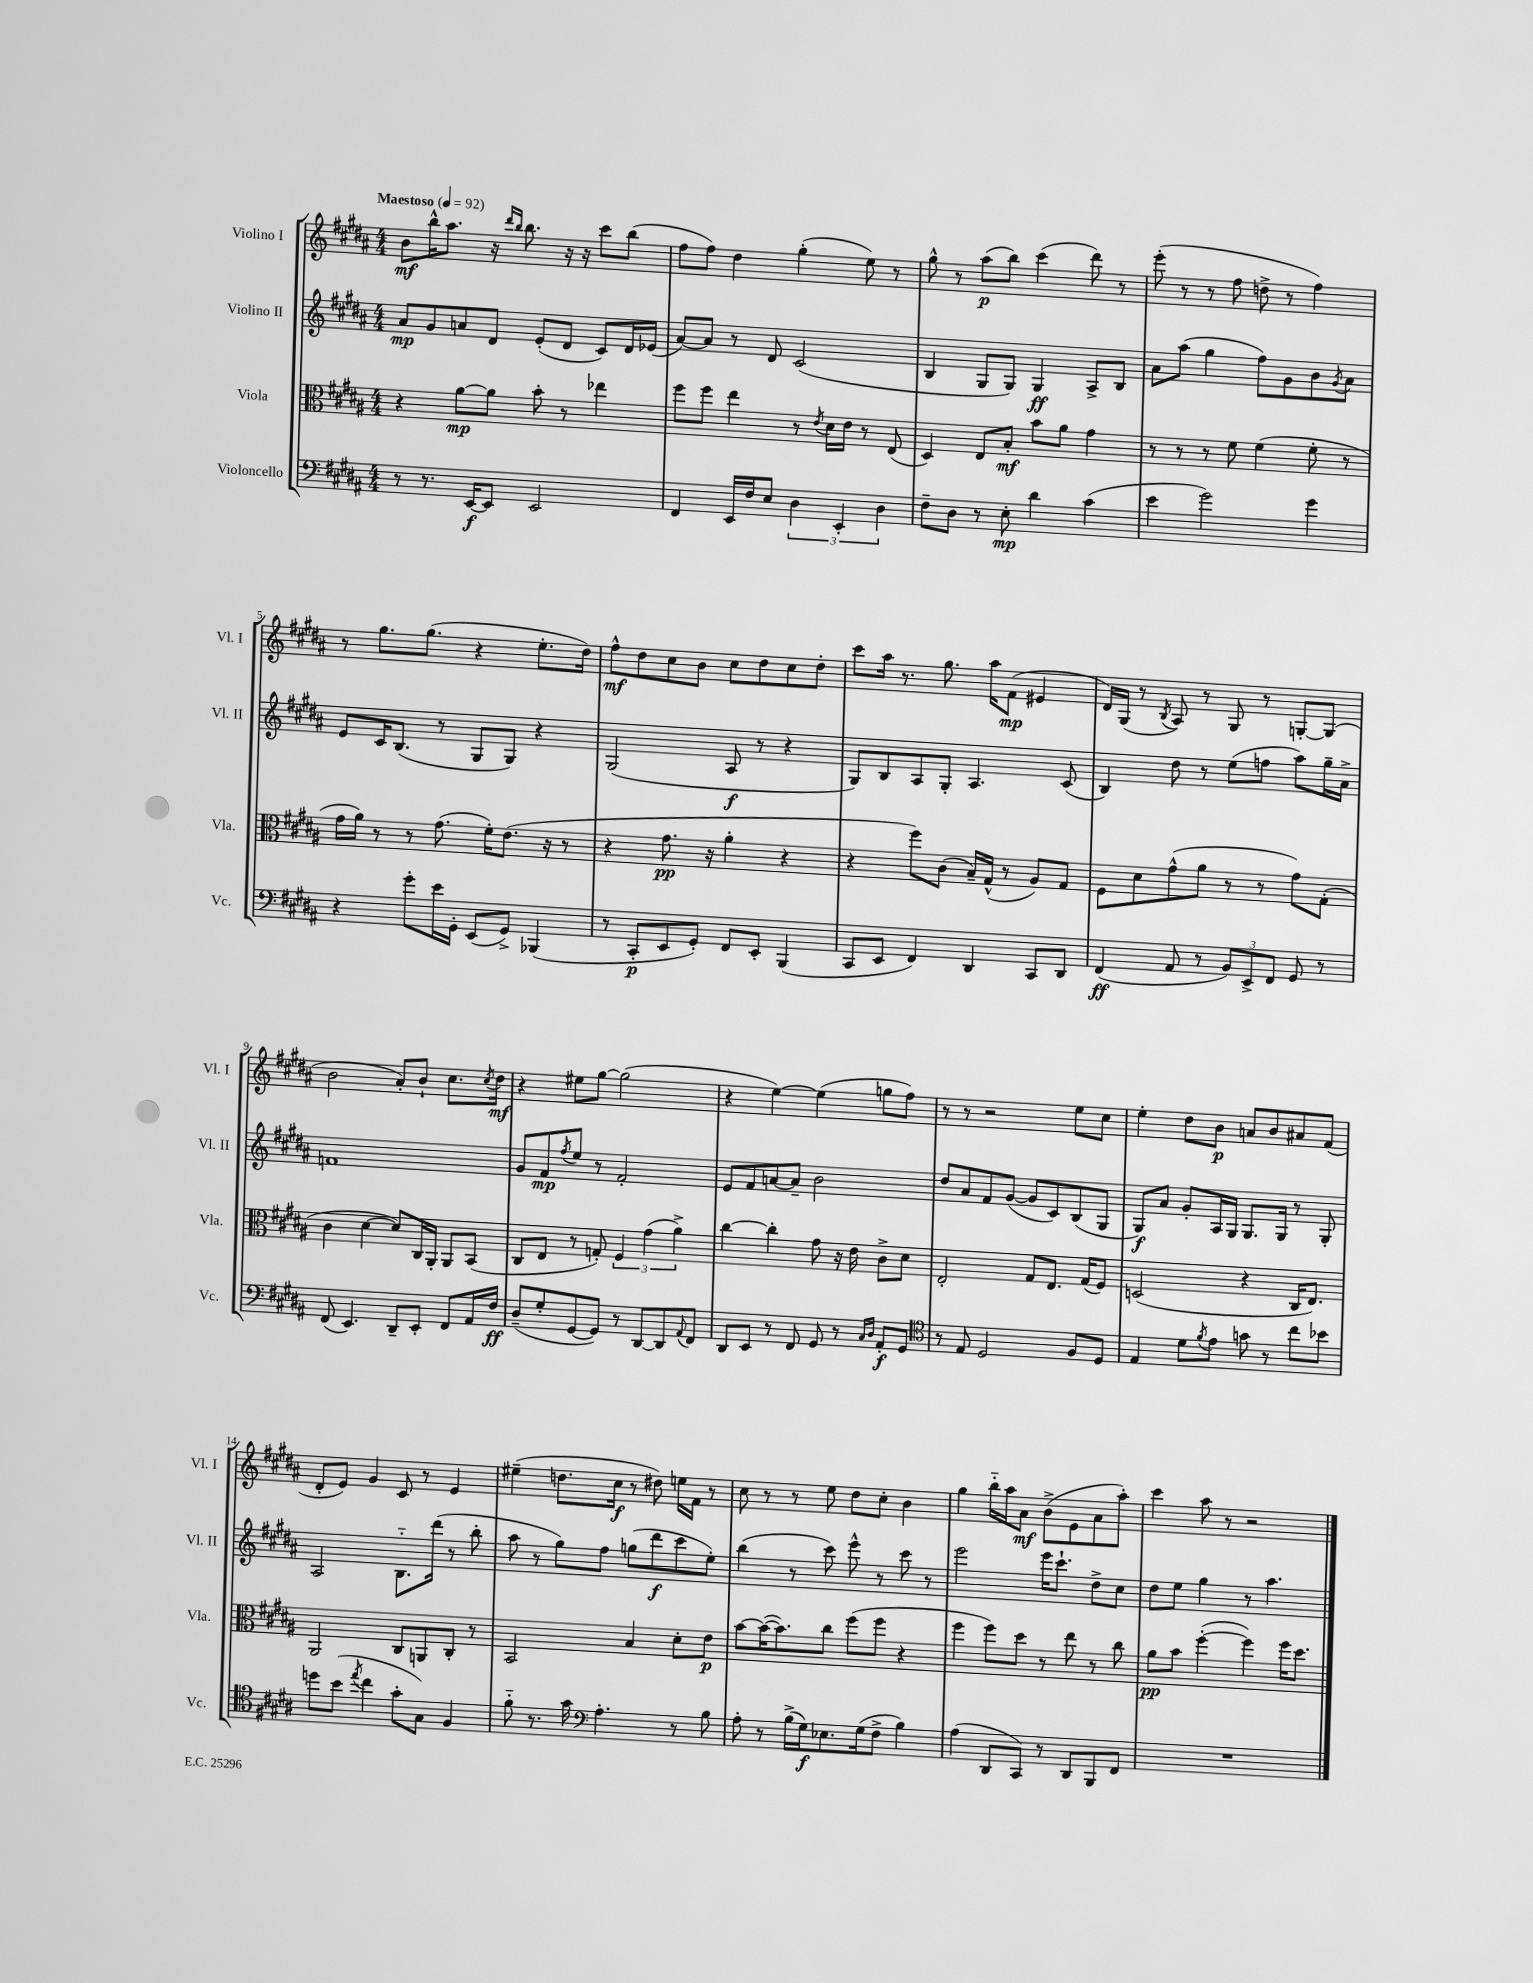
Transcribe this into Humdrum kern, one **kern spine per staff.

**kern	**dynam	**kern	**dynam	**kern	**dynam	**kern	**dynam
*part4	*part4	*part3	*part3	*part2	*part2	*part1	*part1
*staff4	*staff4	*staff3	*staff3	*staff2	*staff2	*staff1	*staff1
*I"Violoncello	*	*I"Viola	*	*I"Violino II	*	*I"Violino I	*
*I'Vc.	*	*I'Vla.	*	*I'Vl. II	*	*I'Vl. I	*
*clefF4	*	*clefC3	*	*clefG2	*	*clefG2	*
*k[f#c#g#d#a#]	*	*k[f#c#g#d#a#]	*	*k[f#c#g#d#a#]	*	*k[f#c#g#d#a#]	*
*M4/4	*	*M4/4	*	*M4/4	*	*M4/4	*
*MM92	*	*MM92	*	*MM92	*	*MM92	*
=1	=1	=1	=1	=1	=1	=1	=1
!	!	!	!	!	!	!LO:TX:a:B:t=Maestoso	!
8r	.	4r	.	8a#/L	mp	8b\L	mf
8.r	.	.	.	8g#/	.	16bb^^\K	.
.	.	.	.	.	.	8.aa#\J	.
.	.	[8a#\L	mp	8an/	.	.	.
[16EE/KL	f	.	.	.	.	.	.
8EE/J]	.	8a#\J]	.	8d#/J	.	16r	.
.	.	.	.	.	.	16qqddd#/LL	.
.	.	.	.	.	.	16qqbb/JJ	.
.	.	.	.	.	.	8.bb\	.
2EE/	.	8b'\	.	(8e'/L	.	.	.
.	.	8r	.	8d#/J	.	16r	.
.	.	.	.	.	.	16r	.
.	.	4ee-X\	.	8c#/L)	.	8ccc#\L	.
.	.	.	.	16d#/L	.	(8bb\J	.
.	.	.	.	(16e-X/JJ	.	.	.
=2	=2	=2	=2	=2	=2	=2	=2
4FF#/	.	8ff#\L	.	[8a#/L)	.	8ff#\L	.
.	.	8ff#\J	.	8a#/J]	.	8ff#\J)	.
16EE/LL	.	4ee\	.	8r	.	4dd#\	.
16F#/J	.	.	.	.	.	.	.
8E/J	.	.	.	8d#/	.	.	.
6D#\	.	8r	.	(2c#/	.	(4gg#'\	.
.	.	8qe/	.	.	.	.	.
.	.	16d#\LL	.	.	.	.	.
6EE'/	.	.	.	.	.	.	.
.	.	16e\JJ	.	.	.	.	.
.	.	8r	.	.	.	8ee\)	.
6D#\	.	.	.	.	.	.	.
.	.	(8E/	.	.	.	8r	.
=3	=3	=3	=3	=3	=3	=3	=3
8F#~\L	.	4D#/)	.	4B/	.	8gg#^^\	.
8D#\J	.	.	.	.	.	8r	.
8r	.	8E/L	.	8G#/L	.	(8aa#\L	p
8E'\	mp	8B'/J	mf	8G#/J)	.	8bb\J)	.
4d#\	.	8b\L	.	4G#/	ff	(4ccc#\	.
.	.	8a#\J	.	.	.	.	.
(4c#\	.	4g#\	.	8A#^/L	.	8ddd#\)	.
.	.	.	.	8B/J	.	8r	.
=4	=4	=4	=4	=4	=4	=4	=4
4e\	.	8r	.	8a#\L	.	(8eee'\	.
.	.	8r	.	(8aa#\J	.	8r	.
2g#\)	.	8r	.	4gg#\	.	8r	.
.	.	8f#\	.	.	.	8ff#\	.
.	.	(4f#\	.	8ff#\L)	.	8ddn^\	.
.	.	.	.	8g#\	.	8r	.
4g#\	.	8f#'\	.	8b\	.	4ff#\)	.
.	.	.	.	8qg#/	.	.	.
.	.	8r	.	8a#\J	.	.	.
!!LO:LB:g=z
=5	=5	=5	=5	=5	=5	=5	=5
4r	.	16g#\LL	.	8e/L	.	8r	.
.	.	16a#\JJ)	.	.	.	.	.
.	.	8r	.	16c#/K	.	8.gg#\L	.
.	.	.	.	(8.B/J	.	.	.
8g#'\L	.	8r	.	.	.	.	.
.	.	.	.	.	.	(8.gg#\J	.
16e\L	.	(8.g#\	.	8r	.	.	.
16GG#'\JJ	.	.	.	.	.	.	.
(8EE/L	.	.	.	8G#/L	.	4r	.
.	.	16f#'\KL)	.	.	.	.	.
8GG#^/J)	.	(8.e\J	.	8G#/J)	.	.	.
(4BBB-X/	.	.	.	4r	.	8.ee'\L	.
.	.	16r	.	.	.	.	.
.	.	8r	.	.	.	.	.
.	.	.	.	.	.	16dd#\Jk)	.
=6	=6	=6	=6	=6	=6	=6	=6
8r	.	4r	.	(2G#/	.	8ff#^^\L	mf
8CC#'/L	p	.	.	.	.	8dd#\	.
8EE/	.	8.g#\	pp	.	.	8cc#\	.
8GG#'/J)	.	.	.	.	.	8b\J	.
.	.	16r	.	.	.	.	.
8FF#/L	.	4a#'\	.	8A#/	f	8cc#\L	.
8EE'/J	.	.	.	8r	.	8dd#\	.
(4BBB/	.	4r	.	4r	.	8cc#\	.
.	.	.	.	.	.	8dd#'\J	.
=7	=7	=7	=7	=7	=7	=7	=7
8CC#/L	.	4r	.	8G#/L)	.	8ccc#\L	.
8EE/J	.	.	.	8B/	.	16aa#\Jk	.
.	.	.	.	.	.	8.r	.
4FF#/)	.	8ff#\L)	.	8A#/	.	.	.
.	.	(8c#\J	.	8G#'/J	.	8.gg#\	.
4DD#/	.	16B~/LL)	.	4.A#/	.	.	.
.	.	(16G#^^/JJ	.	.	.	16aa#\KL	.
.	.	8r	.	.	.	(8f#\J	mp
8CC#/L	.	8A#/L)	.	.	.	4e#X/	.
8DD#/J	.	8G#/J	.	(8c#/	.	.	.
=8	=8	=8	=8	=8	=8	=8	=8
(4FF#/	ff	8F#\L	.	4B/)	.	16d#/LL)	.
.	.	.	.	.	.	(16G#/JJ	.
.	.	8d#\	.	.	.	8r	.
.	.	.	.	.	.	8qB/	.
8AA#/	.	(8g#^^\	.	8dd#\	.	8A#/)	.
8r	.	8a#\J	.	8r	.	8r	.
12BB/L)	.	8r	.	(8ee\L	.	8G#/	.
12EE^/	.	.	.	.	.	.	.
.	.	8r	.	8ffn\J	.	8r	.
12FF#/J	.	.	.	.	.	.	.
8GG#/	.	8g#\L)	.	8aa#\L)	.	[8Gn'/L	.
8r	.	(8G#'\J	.	16gg#~\L	.	(8G/J]	.
.	.	.	.	16a#^\JJ	.	.	.
!!LO:LB:g=z
=9	=9	=9	=9	=9	=9	=9	=9
(8FF#/	.	4c#\	.	1fn	.	2b\	.
4.EE/)	.	.	.	.	.	.	.
.	.	[4d#\	.	.	.	.	.
8DD#~/L	.	8d#/L])	.	.	.	8a#'/L)	.
8EE'/J	.	16C#/L	.	.	.	8b`/J	.
.	.	16AA#'/JJ	.	.	.	.	.
8FF#/L	.	8AA#/L	.	.	.	8.cc#\L	.
16AA#/L	.	(8BB/J	.	.	.	.	.
.	.	.	.	.	.	8qcc#/	.
16F#/JJ	ff	.	.	.	.	16dd#\Jk	mf
=10	=10	=10	=10	=10	=10	=10	=10
(8D#~/L	.	8C#/L	.	8g#/L	.	4r	.
8G#'/	.	8E/J	.	8f#/	mp	.	.
.	.	.	.	8qff#/	.	.	.
[8GG#/	.	8r	.	8ee/J	.	8ee#X\L	.
8GG#/J])	.	8Gn'/)	.	8r	.	[8gg#\J	.
8r	.	6F#/	.	2f#'/	.	(2gg#\]	.
[8DD#/L	.	.	.	.	.	.	.
.	.	(6g#\	.	.	.	.	.
8DD#/]	.	.	.	.	.	.	.
.	.	6a#^\)	.	.	.	.	.
8qqAA#/	.	.	.	.	.	.	.
8FF#/J	.	.	.	.	.	.	.
=11	=11	=11	=11	=11	=11	=11	=11
8DD#/L	.	[4cc#\	.	8e/L	.	4r	.
8EE/J	.	.	.	8f#/	.	.	.
8r	.	4cc#'\]	.	[8an/	.	[4ee\)	.
8FF#/	.	.	.	8a~/J]	.	.	.
8GG#/	.	8g#\	.	2b\	.	(4ee\]	.
8r	.	16r	.	.	.	.	.
.	.	16e\	.	.	.	.	.
16qqC#/LL	.	.	.	.	.	.	.
16qqD#/JJ	.	.	.	.	.	.	.
8AA#'/L	f	8c#^\L	.	.	.	8ggn\L	.
8GG#/J	.	8d#\J	.	.	.	8ff#\J)	.
=12	=12	=12	=12	=12	=12	=12	=12
*clefC4	*	*	*	*	*	*	*
8r	.	2E'/	.	8dd#/L	.	8r	.
8E/	.	.	.	8a#/	.	8r	.
2D#/	.	.	.	8f#/	.	2r	.
.	.	.	.	([8g#/J	.	.	.
.	.	8G#/L	.	8g#/L]	.	.	.
.	.	8.E/J	.	8c#/)	.	.	.
8F#/L	.	.	.	(8B/	.	8ee\L	.
.	.	(16G#/KL	.	.	.	.	.
8D#/J	.	8F#/J)	.	8G#/J	.	8cc#\J	.
=13	=13	=13	=13	=13	=13	=13	=13
4E/	.	(2Dn/	.	8G#/L)	f	4ee'\	.
.	.	.	.	8a#/J	.	.	.
8d#\L	.	.	.	8g#'/L	.	8dd#\L	.
8qf#/	.	.	.	.	.	.	.
8e\J	.	.	.	16A#/L	.	8b\J	p
.	.	.	.	16G#/JJ	.	.	.
8gn\	.	4r	.	8.G#/L	.	8an/L	.
8r	.	.	.	.	.	8b/	.
.	.	.	.	16G#/Jk	.	.	.
8cc#\L	.	16C#/KL	.	8r	.	8a#X/	.
.	.	8.E/J)	.	.	.	.	.
8b-X\J	.	.	.	8G#'/	.	(8f#/J	.
!!LO:LB:g=z
=14	=14	=14	=14	=14	=14	=14	=14
8ddn\L	.	2AA#/	.	2A#/	.	8d#'/L	.
(8b\J	.	.	.	.	.	8e/J)	.
8qee/	.	.	.	.	.	.	.
4cc#\	.	.	.	.	.	4g#/	.
8g#'\L	.	8C#/L	.	8.B\L	.	8c#/	.
8G#\J)	.	8AAn/	.	.	.	8r	.
.	.	.	.	(16ddd#\Jk	.	.	.
4F#/	.	8C#'/J	.	8r	.	4e/	.
.	.	8r	.	8bb'\	.	.	.
=15	=15	=15	=15	=15	=15	=15	=15
8f#\	.	2BB/	.	8aa#\	.	(4ee#X~\	.
8.r	.	.	.	8r	.	.	.
.	.	.	.	8gg#\L)	.	8.ddn\L	.
16g#\	.	.	.	.	.	.	.
*clefF4	*	*	*	*	*	*	*
4.A#'\	.	.	.	8ff#\J	.	.	.
.	.	.	.	.	.	16cc#\Jk	f
.	.	4B/	.	(8ggn\L	.	8r	.
.	.	.	.	8ddd#\	f	8dd#X\)	.
8r	.	8d#'\L	.	8ccc#\	.	16een\LL	.
.	.	.	.	.	.	16f#\JJ	.
8B\	.	8e\J	p	8ee'\J)	.	8r	.
=16	=16	=16	=16	=16	=16	=16	=16
8A#'\	.	[8b\L	.	(4bb\	.	8cc#\	.
8r	.	(16b\K_	.	.	.	8r	.
.	.	8.b\])	.	.	.	.	.
(16B^\LL	.	.	.	8r	.	8r	.
16G#\J)	f	.	.	.	.	.	.
8.E-X\	.	8cc#\J	.	8ccc#\)	.	8ee\	.
.	.	(8ff#\L	.	8eee^^\	.	8dd#\L	.
(16G#\k	.	.	.	.	.	.	.
8F#^\J	.	8ff#\J	.	8r	.	8cc#'\J	.
4B\)	.	4r	.	8ccc#\	.	4b\	.
.	.	.	.	8r	.	.	.
=17	=17	=17	=17	=17	=17	=17	=17
(4A#\	.	4ff#\	.	2eee\	.	4gg#\	.
8DD#/L	.	8ff#\L)	.	.	.	16bb\LL	.
.	.	.	.	.	.	16aa#\J	.
8CC#/J)	.	8dd#\J	.	.	.	8a#\J	mf
8r	.	8r	.	16eee\KL	.	(8b^\L	.
.	.	.	.	8.ccc#`\J	.	.	.
8DD#/L	.	8ee\	.	.	.	8e\	.
8BBB/	.	8r	.	8dd#^\L	.	8a#\	.
8FF#/J	.	8cc#\	.	8cc#\J	.	8aa#'\J)	.
=18	=18	=18	=18	=18	=18	=18	=18
1r	.	8a#\L	pp	8dd#\L	.	4ccc#\	.
.	.	8b\J	.	8ee\J	.	.	.
.	.	([4ff#'\	.	4gg#\	.	8aa#\	.
.	.	.	.	.	.	8r	.
.	.	4ff#\])	.	8r	.	2r	.
.	.	.	.	4.aa#\	.	.	.
.	.	16ff#\KL	.	.	.	.	.
.	.	8.dd#\J	.	.	.	.	.
==	==	==	==	==	==	==	==
*-	*-	*-	*-	*-	*-	*-	*-
